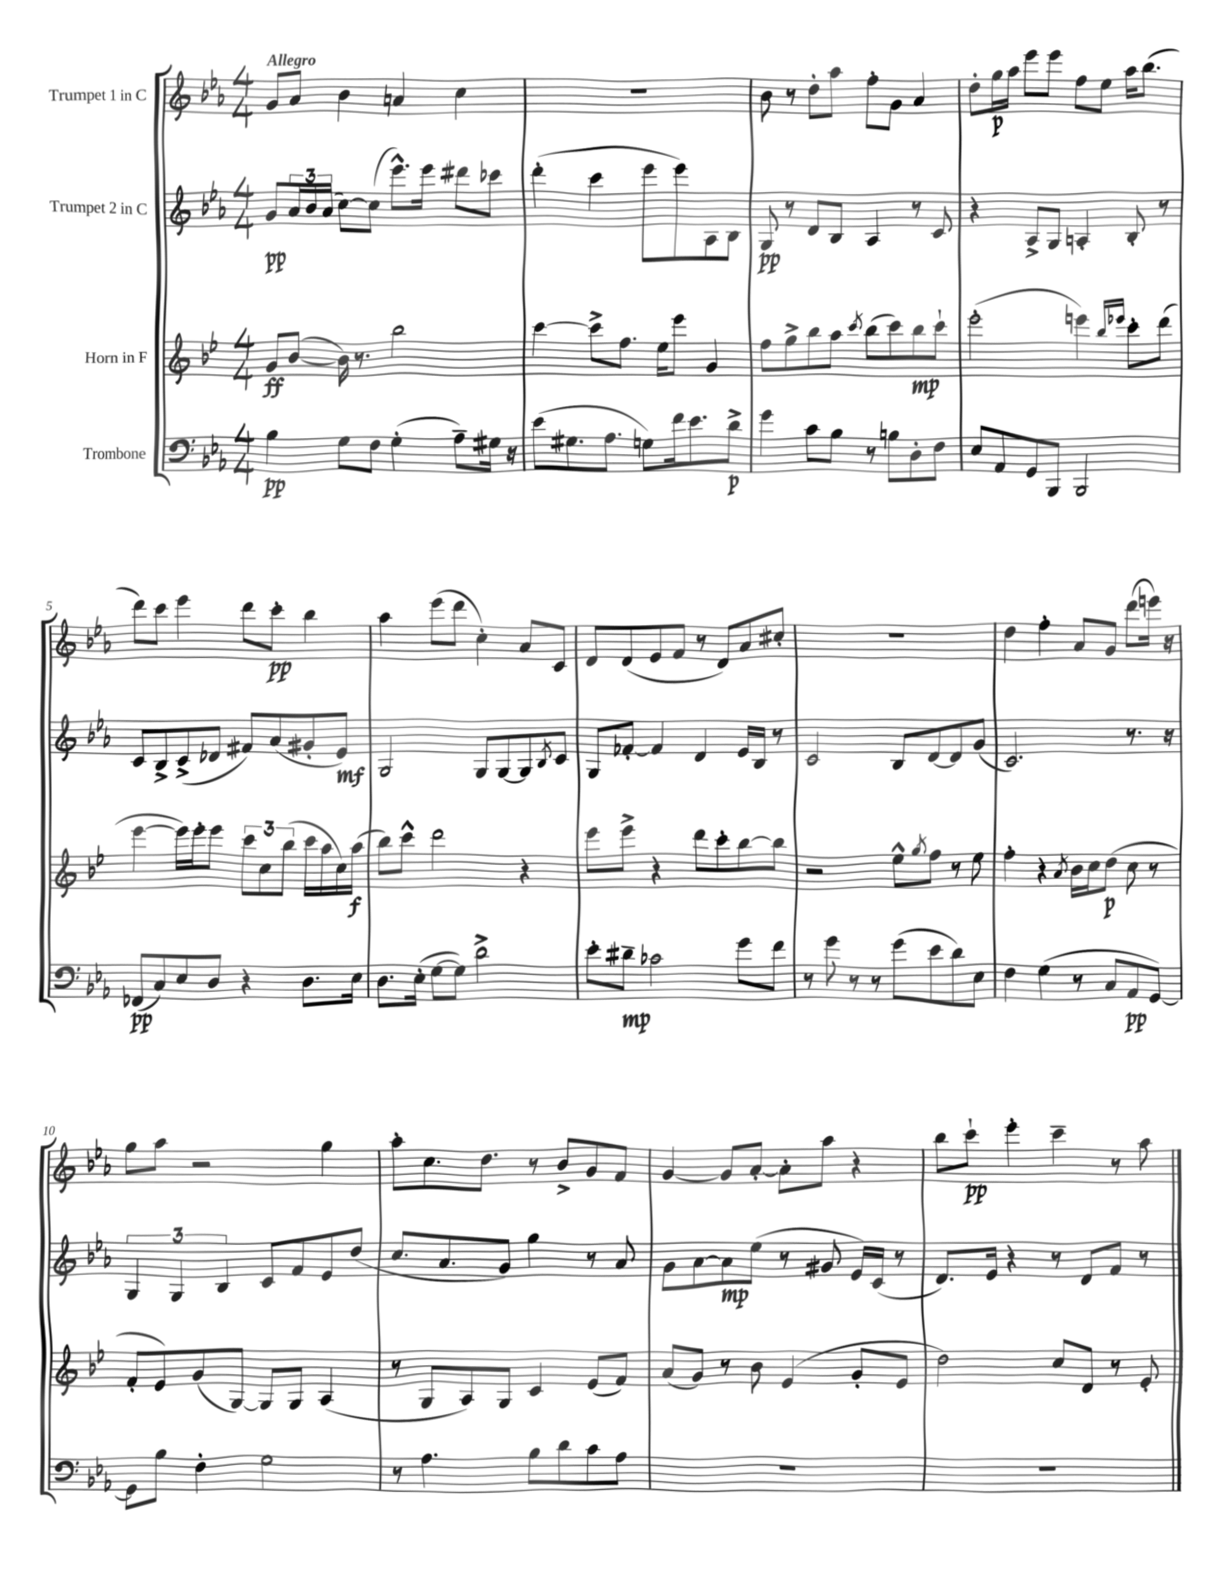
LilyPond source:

<<
\new StaffGroup <<
\new Staff = "s0" \with { instrumentName = "Trumpet 1 in C" } {
    \clef treble \key ees \major \numericTimeSignature \time 4/4 \tempo "Allegro"
    g'8 aes'8 bes'4 a'4 c''4 |
    R1 |
    bes'8 r8 d''8-. aes''8 f''8-. g'8 aes'4 |
    d''8-. g''16\p aes''16 ees'''8 ees'''8 f''8 ees''8 aes''16 bes''8.( |
    d'''8) c'''8 ees'''4 d'''8 c'''8-.\pp bes''4 |
    aes''4 ees'''8( d'''8 c''4-.) aes'8 c'8 |
    d'8 d'8( ees'8 f'8 r8 d'8) aes'8 cis''8-. |
    R1 |
    d''4 f''4-. aes'8 g'8 d'''8( e'''16) r16 |
    g''8 aes''8 r2 g''4 |
    aes''8-. c''8. d''8. r8 bes'8-> g'8 f'8 |
    g'4~ g'8 aes'8~-. aes'8-. aes''8 r4 |
    bes''8 c'''8-!\pp ees'''4-. c'''4-- r8 aes''8 \bar "|." |
}
\new Staff = "s1" \with { instrumentName = "Trumpet 2 in C" } {
    \clef treble \key ees \major \numericTimeSignature \time 4/4
    g'8\pp \tuplet 3/2 { aes'16 bes'16 aes'16( } c''8~) c''8( ees'''8.-^) ees'''16 dis'''8 ces'''8 |
    d'''4-.( c'''4 ees'''8 ees'''8) aes8 bes8 |
    g8\pp r8 d'8 bes8 aes4 r8 c'8 |
    r4 aes8-> g8 a4-. bes8-. r8 |
    c'8 bes8-> c'8->( des'8 fis'8) aes'8( gis'8-. ees'8\mf) |
    g2 g8 g8~ g8 \acciaccatura { bes8 } c'8 |
    g8 fes'8~-. fes'4 d'4 ees'16 bes16 r8 |
    c'2 bes8 d'8~ d'8 g'8( |
    c'2.) r8. r16 |
    \tuplet 3/2 { g4 g4 bes4 } c'8 f'8 ees'8 d''8( |
    c''8. aes'8. g'8) g''4 r8 aes'8 |
    g'8 aes'8~ aes'8\mp ees''8( r8 gis'8 ees'16) c'16( r8 |
    d'8.) ees'16 r4 r8 d'8 f'8 r8 \bar "|." |
}
\new Staff = "s2" \with { instrumentName = "Horn in F" } {
    \clef treble \key bes \major \numericTimeSignature \time 4/4
    g'8\ff bes'8~( bes'16) r8. bes''2 |
    c'''4~ c'''8-> f''8. ees''16 ees'''8 g'4 |
    f''8 g''8-> bes''8 a''8 \acciaccatura { c'''8 } bes''8( c'''8) bes''8\mp c'''8-! |
    ees'''2-.( e'''4) \grace { bes''16 ees'''16 } c'''8-. d'''8( |
    ees'''4~ ees'''16) ees'''16-. ees'''8 \tuplet 3/2 { c'''8 c''8 bes''8( } c'''16 a''16 c''16) a''16\f( |
    bes''8) c'''8-^ d'''2 r4 |
    ees'''8 ees'''8-> r4 d'''8 c'''8-. bes''8~ bes''8 |
    r2 ees''8-^ \acciaccatura { g''8 } f''8 r8 ees''8 |
    f''4-. r4 \acciaccatura { a'8 } bes'16 c''16 d''8\p( c''8 r8 |
    f'8-. ees'8) g'8( g8~) g8 g8 a4( |
    r8 g8 a8) g8 c'4 ees'8( f'8) |
    a'8( g'8) r8 bes'8 ees'4( g'8-. ees'8 |
    d''2) c''8 d'8 r8 ees'8-. \bar "|." |
}
\new Staff = "s3" \with { instrumentName = "Trombone" } {
    \clef bass \key ees \major \numericTimeSignature \time 4/4
    bes4\pp g8 f8 g4-.( aes8--) gis16 r16 |
    ees'8( gis8. aes8. g8) f'16 ees'8. d'8->\p |
    g'4 c'8 bes8 r8 b8 d8-. f8 |
    ees8 aes,8 g,8 bes,,8 bes,,2 |
    fes,8\pp( c8) ees8 d8 r4 d8. ees16 |
    d8. ees16-.( g8~ g8) d'2-> |
    ees'8-. dis'8--\mp ces'2 g'8 f'8 |
    r8 g'8 r8 r8 g'8( ees'8 d'8) ees8 |
    f4 g4( r8 c8 aes,8\pp g,8~) |
    g,8 bes8 f4-. g2 |
    r8 aes4. bes8 d'8 c'8 aes8 |
    R1 |
    R1 \bar "|." |
}
>>
>>
